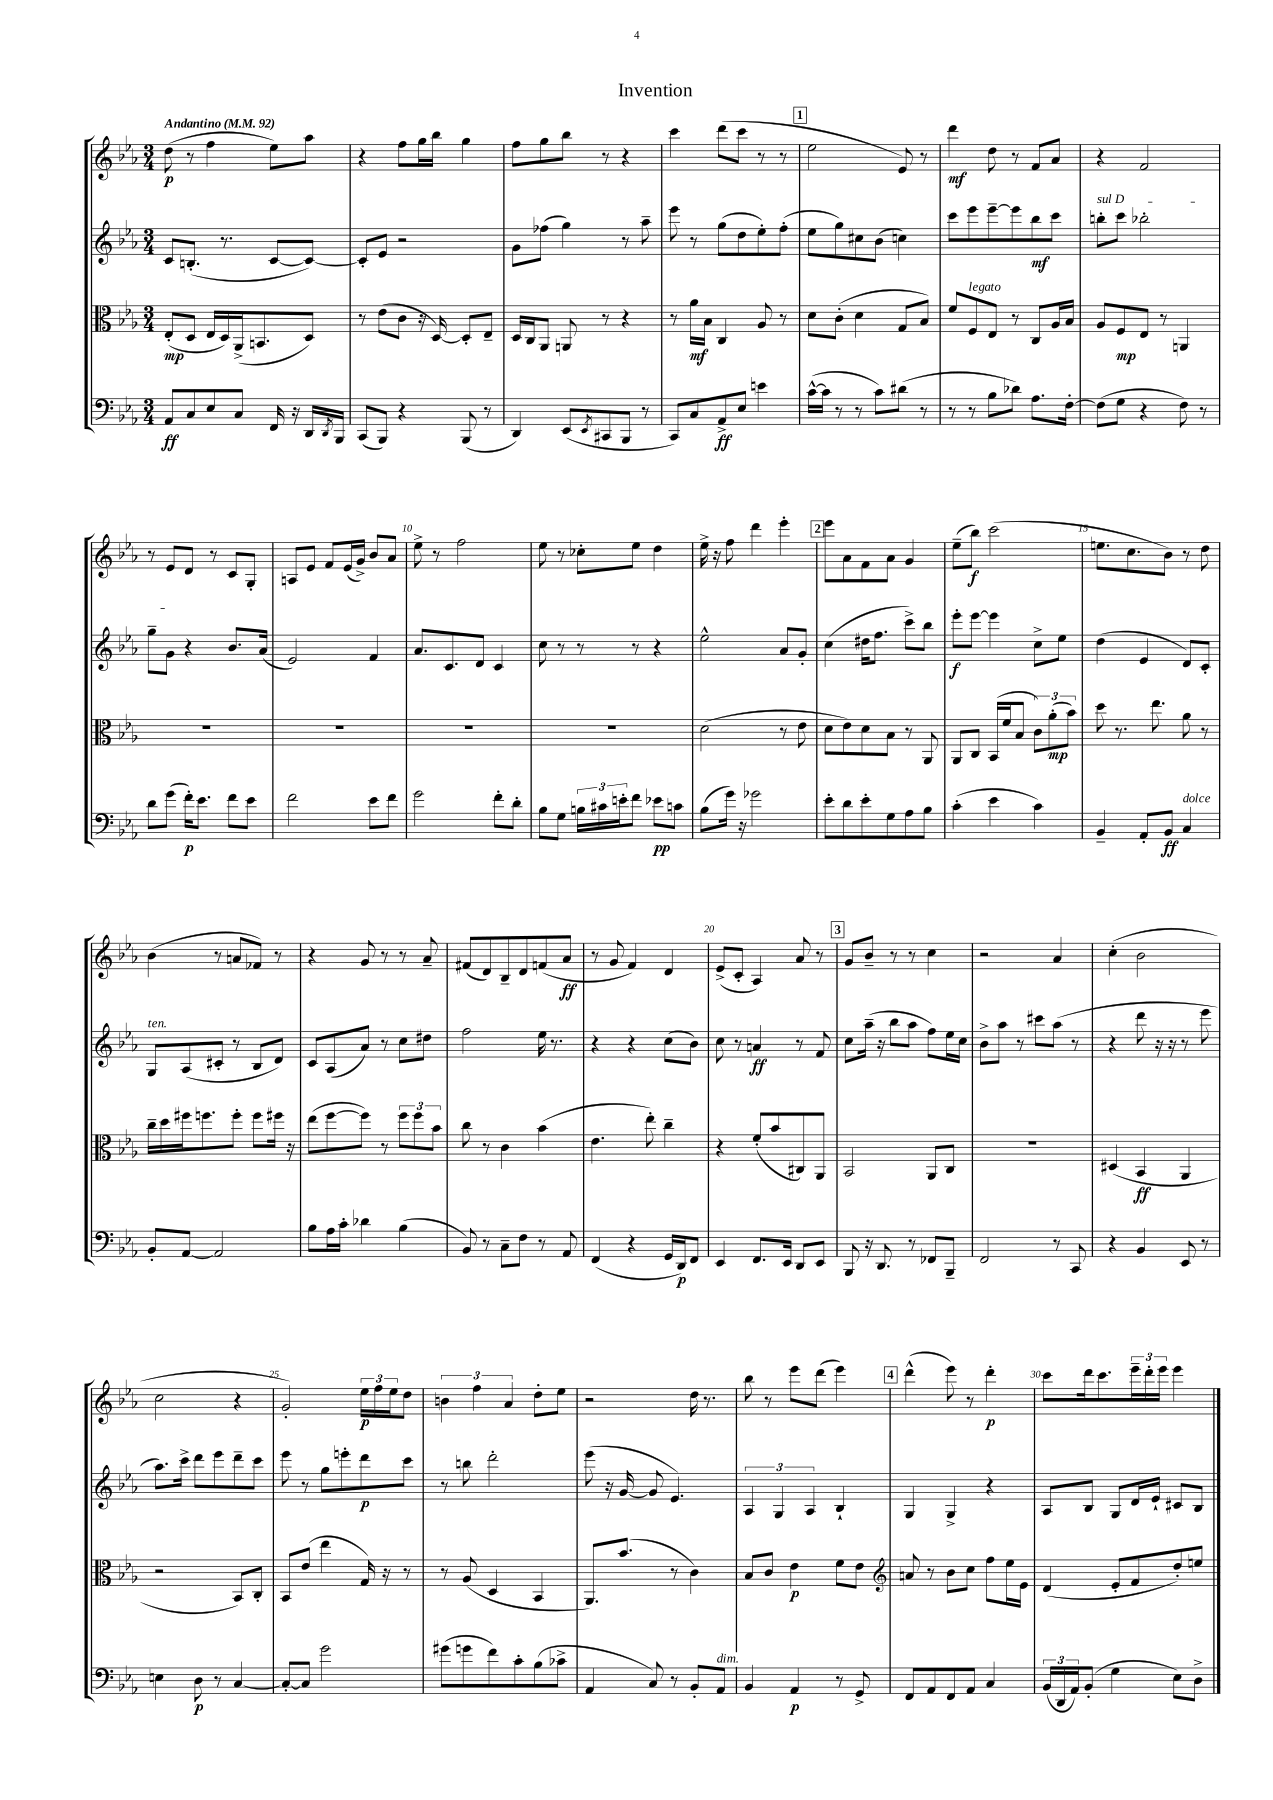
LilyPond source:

\header { title = "Invention" }
<<
\new StaffGroup <<
\new Staff = "s0" {
    \clef treble \key ees \major \numericTimeSignature \time 3/4 \tempo "Andantino" 4 = 92
    d''8\p( r8 f''4 ees''8) aes''8 |
    r4 f''8 g''16 bes''16 g''4 |
    f''8 g''8 bes''8 r8 r4 |
    c'''4 d'''8( c'''8 r8 r8 |
    \mark \markup { \box "1" } ees''2 ees'8) r8 |
    d'''4\mf d''8 r8 f'8 aes'8 |
    r4 f'2 |
    r8 ees'8 d'8 r8 c'8 g8-. |
    a8 ees'8 f'8 ees'16( g'16->) bes'8 aes'8 |
    ees''8-> r8 f''2 |
    ees''8 r8 ces''8-. ees''8 d''4 |
    ees''16-> r16 f''8 d'''4 ees'''4-. |
    \mark \markup { \box "2" } ees'''8 aes'8 f'8 aes'8 g'4 |
    ees''8--( bes''8\f) c'''2( |
    e''8. c''8. bes'8) r8 d''8 |
    bes'4( r8 a'8 fes'8) r8 |
    r4 g'8 r8 r8 aes'8-- |
    fis'8( d'8) bes8-- d'8 f'8( aes'8\ff |
    r8 g'8 f'4) d'4 |
    ees'8->( c'8-. aes4) aes'8 r8 |
    \mark \markup { \box "3" } g'8 bes'8-- r8 r8 c''4 |
    r2 aes'4 |
    c''4-.( bes'2 |
    c''2 r4 |
    g'2-.) \tuplet 3/2 { ees''16\p f''16 ees''16 } d''8 |
    \tuplet 3/2 { b'4 f''4 aes'4 } d''8-. ees''8 |
    r2 d''16 r8. |
    bes''8 r8 ees'''8 d'''8( ees'''4) |
    \mark \markup { \box "4" } d'''4-^( ees'''8) r8 d'''4-.\p |
    c'''8 d'''16 c'''8. \tuplet 3/2 { ees'''16-- d'''16-. ees'''16 } ees'''4 \bar "|." |
}
\new Staff = "s1" {
    \clef treble \key ees \major \numericTimeSignature \time 3/4
    c'8 b8.-.( r8. c'8~ c'8~) |
    c'8-. ees'8 r2 |
    g'8 fes''8( g''4) r8 aes''8-- |
    ees'''8 r8 g''8( d''8 ees''8-.) f''8-.( |
    \mark \markup { \box "1" } ees''8 g''8) cis''8 bes'8( c''4) |
    c'''8 ees'''8 ees'''8~-- ees'''8 bes''8\mf c'''8 |
    \once \override TextSpanner.bound-details.left.text = \markup { \italic "sul D" } b''8-.\startTextSpan c'''8 bes''2-. |
    g''8-- g'8\stopTextSpan r4 bes'8. aes'16( |
    ees'2) f'4 |
    aes'8. c'8. d'8 c'4 |
    c''8 r8 r8 r8 r4 |
    ees''2-^ aes'8 g'8-. |
    \mark \markup { \box "2" } c''4( dis''16 f''8. c'''8->) bes''8 |
    ees'''8-.\f ees'''8~ ees'''4 c''8-> ees''8 |
    d''4( ees'4 d'8) c'8-. |
    g8^\markup { \italic "ten." } aes8( cis'8-. r8 bes8 d'8) |
    c'8 aes8( aes'8) r8 c''8 dis''8 |
    f''2 ees''16 r8. |
    r4 r4 c''8( bes'8) |
    c''8 r8 a'4\ff r8 f'8 |
    \mark \markup { \box "3" } c''8 aes''16--( r16 bes''8 aes''8 f''8) ees''16 c''16 |
    bes'8-> aes''8 r8 cis'''8 aes''8( r8 |
    r4 d'''8 r16 r16 r8 ees'''8 |
    aes''8.) c'''16-> d'''8 ees'''8 d'''8-- c'''8 |
    ees'''8 r8 g''8 e'''8-. d'''8\p c'''8 |
    r8 b''8 d'''2-. |
    ees'''8( r16 g'16~ g'8 ees'4.) |
    \tuplet 3/2 { aes4 g4 aes4 } bes4-! |
    \mark \markup { \box "4" } g4 g4-> r4 |
    aes8 bes8 g8 d'16 ees'16-! cis'8 bes8 \bar "|." |
}
\new Staff = "s2" {
    \clef alto \key ees \major \numericTimeSignature \time 3/4
    ees8-.\mp( d8 ees16 d16) aes,16->( b,8. d8) |
    r8 ees'8( c'8 r16 d16~) d8-. ees8-- |
    d16 c16 aes,8 a,8 r8 r4 |
    r8 aes'16\mf bes16 c4 aes8 r8 |
    \mark \markup { \box "1" } d'8 c'8-.( d'4 g8 bes8) |
    f'8 f8^\markup { \italic "legato" } ees8 r8 c8 aes16 bes16 |
    aes8 f8\mp ees8 r8 a,4 |
    R2. |
    R2. |
    R2. |
    R2. |
    d'2( r8 ees'8 |
    \mark \markup { \box "2" } d'8 ees'8) d'8 bes8 r8 aes,8 |
    aes,8 c8 bes,16( f'16 bes8 \tuplet 3/2 { c'8) aes'8-.\mp( bes'8) } |
    d''8 r8. ees''8. aes'8 r8 |
    c''16-- d''16 fis''16 f''8. f''8-. f''8 fis''16 r16 |
    ees''8( f''8~ f''8) r8 \tuplet 3/2 { f''8 f''8 bes'8 } |
    c''8 r8 c'4 bes'4( |
    ees'4. ees''8-.) c''4-- |
    r4 f'8-.( bes'8 cis8) aes,8 |
    \mark \markup { \box "3" } bes,2 aes,8 c8 |
    R2. |
    dis4( bes,4\ff aes,4 |
    r2 bes,8) c8-. |
    bes,8 ees'8( ees''4 g16) r16 r8 |
    r8 aes8( d4 bes,4 |
    aes,8.) bes'8.( r8 c'4) |
    bes8 c'8 ees'4\p f'8 ees'8 |
    \mark \markup { \box "4" } \clef treble a'8 r8 bes'8 c''8 f''8 ees''16 ees'16 |
    d'4( ees'8-. f'8 d''8-.) e''8 \bar "|." |
}
\new Staff = "s3" {
    \clef bass \key ees \major \numericTimeSignature \time 3/4
    aes,8\ff c8 ees8 c8 f,16 r16 d,16 \acciaccatura { d,8 } bes,,16 |
    c,8( bes,,8) r4 bes,,8( r8 |
    d,4) ees,8( \acciaccatura { ees,8 } cis,8 bes,,8 r8 |
    c,8) c8 aes,8->\ff ees8 e'4 |
    \mark \markup { \box "1" } c'16~-^( c'16 r8 r8 c'8) dis'8( r8 |
    r8 r8 bes8 des'8) aes8. f16~-. |
    f8( g8 r4 f8) r8 |
    d'8 g'8( f'16-.\p) ees'8. f'8 ees'8 |
    f'2 ees'8 f'8 |
    g'2 f'8-. d'8-. |
    bes8 g8 \tuplet 3/2 { b16 cis'16 e'16-. } f'8 ees'8\pp c'8 |
    bes8( g'16) r16 ges'2 |
    \mark \markup { \box "2" } ees'8-. d'8 ees'8-. g8 aes8 bes8 |
    c'4-.( ees'4 c'4) |
    bes,4-- aes,8-. bes,8\ff c4^\markup { \italic "dolce" } |
    bes,8-. aes,8~ aes,2 |
    bes8 aes16 c'16-. des'4 bes4( |
    bes,8) r8 c8-- f8 r8 aes,8 |
    f,4( r4 g,16 d,16\p) f,8 |
    ees,4 f,8. ees,16 d,8 ees,8 |
    \mark \markup { \box "3" } bes,,8 r16 d,8. r8 fes,8 bes,,8-- |
    f,2 r8 c,8 |
    r4 bes,4 ees,8 r8 |
    e4 d8\p r8 c4~ |
    c8~-. c8 g'2 |
    gis'8( g'8 f'8) c'8-. bes8( ces'8-> |
    aes,4 c8) r8 bes,8-. aes,8^\markup { \italic "dim." } |
    bes,4 aes,4\p r8 g,8-> |
    \mark \markup { \box "4" } f,8 aes,8 f,8 aes,8 c4 |
    \tuplet 3/2 { bes,16( d,16 aes,16) } bes,8-.( g4 ees8) d8-> \bar "|." |
}
>>
>>
\layout { \context { \Score \override BarNumber.break-visibility = ##(#f #t #t) barNumberVisibility = #(every-nth-bar-number-visible 5) } }
